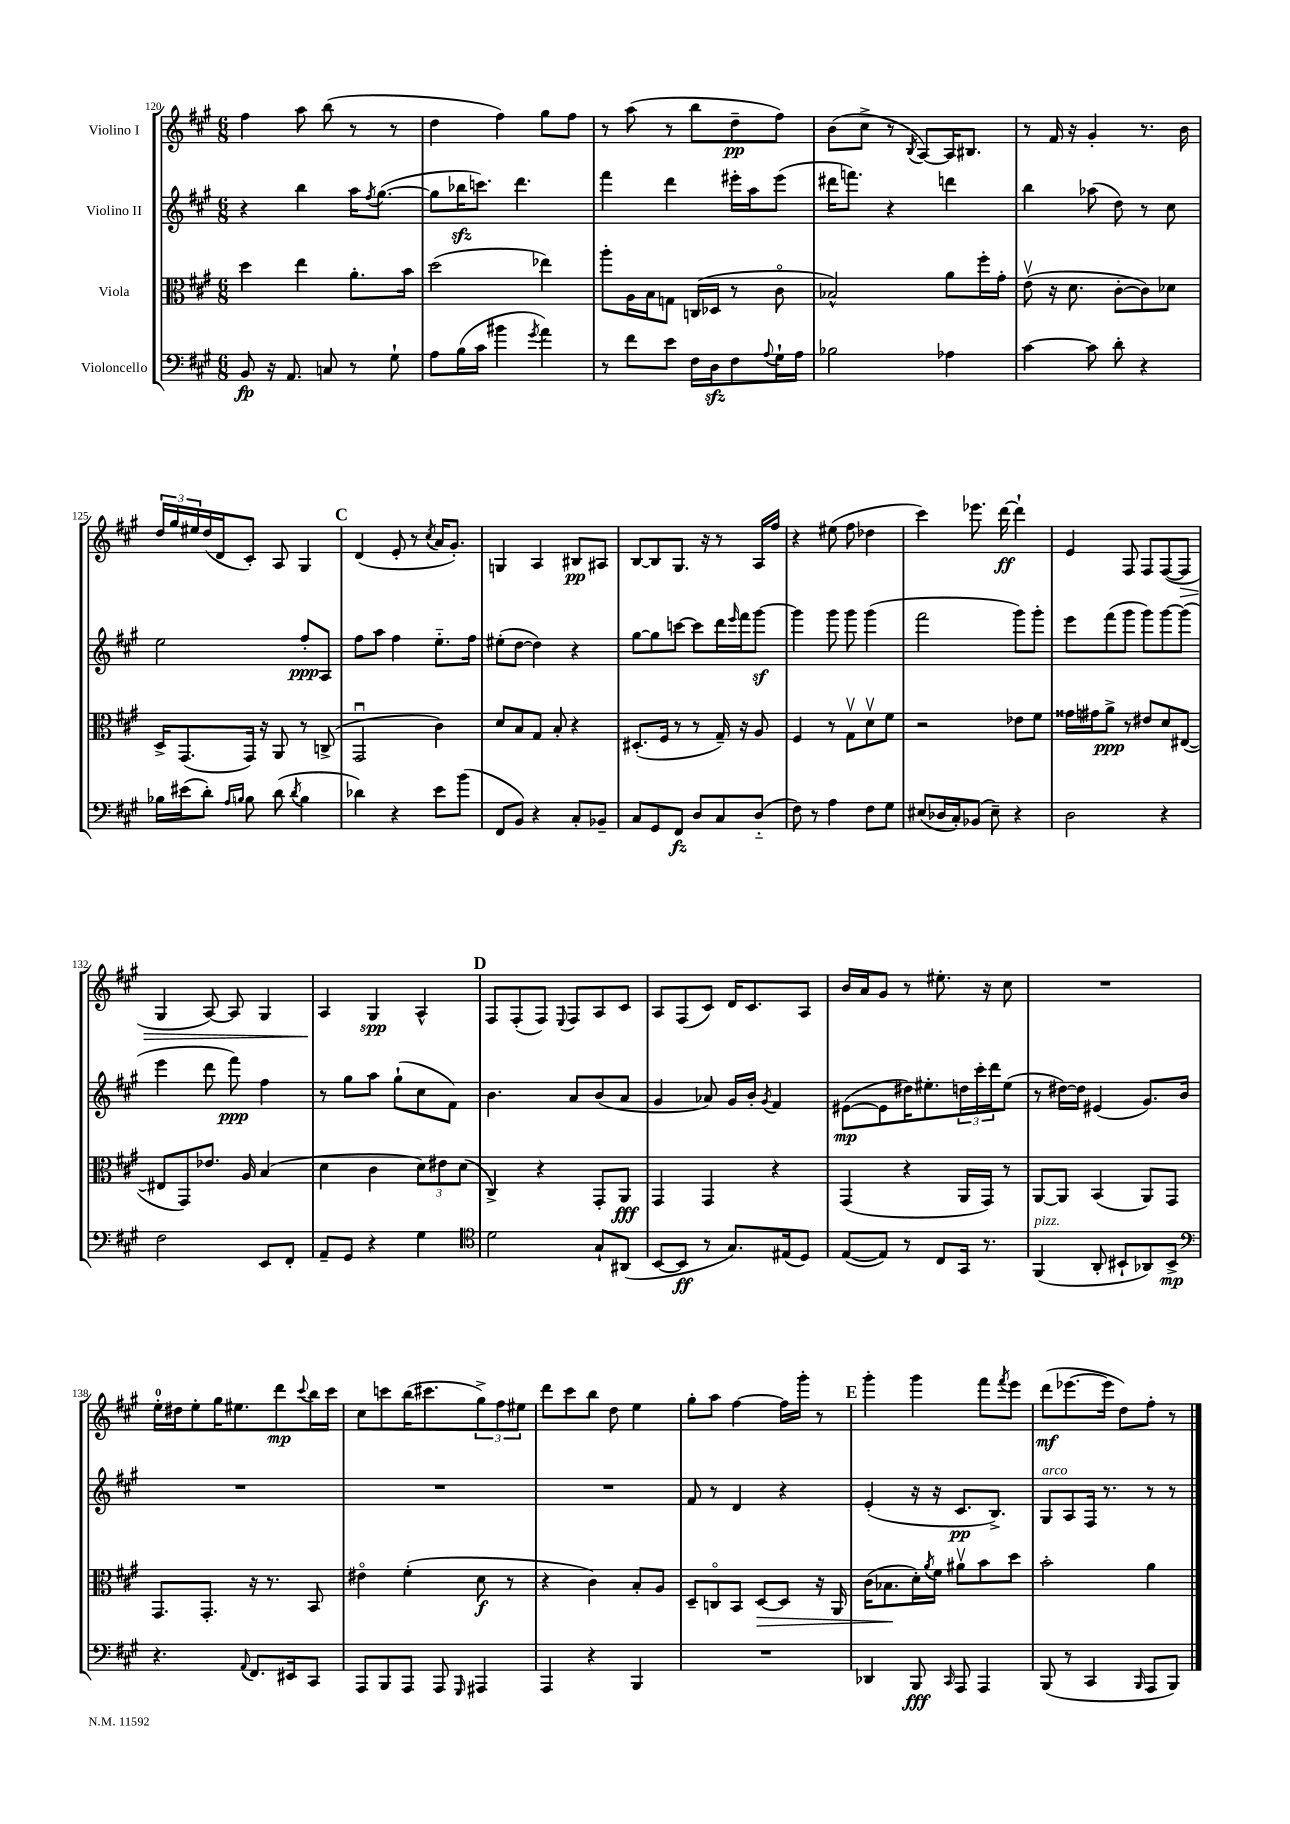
<<
\new StaffGroup <<
\new Staff = "s0" \with { instrumentName = "Violino I" } {
    \clef treble \key a \major \numericTimeSignature \time 6/8
    fis''4 a''8 b''8( r8 r8 |
    d''4 fis''4) gis''8 fis''8 |
    r8 a''8( r8 b''8 d''8--\pp fis''8) |
    b'8( cis''8-> r8 \acciaccatura { b8 } a8~) a16 bis8. |
    r8 fis'16 r16 gis'4-. r8. b'16 |
    \tuplet 3/2 { d''16 gis''16 eis''16 } d''16( d'16 cis'8-.) a8 gis4 |
    \mark \markup { \bold "C" } d'4( e'8-. r8 \acciaccatura { cis''8 } a'16 gis'8.-.) |
    g4 a4 bis8\pp ais8 |
    b8~ b8 gis8. r16 r8 a16 fis''16 |
    r4 eis''8( fis''8 des''4 |
    cis'''4) ees'''8. d'''16~\ff d'''4-! |
    e'4 fis8 fis8 fis8~( fis8\> |
    gis4 a8~) a8 gis4 |
    a4\! gis4\spp a4-^ |
    \mark \markup { \bold "D" } fis8 fis8-.( fis8) \appoggiatura { e8 } fis8 a8 cis'8 |
    a8 fis8( cis'8) d'16 cis'8. a8 |
    b'16 a'16 gis'8 r8 eis''8.-. r16 cis''8 |
    R2. |
    e''16-0-. dis''16 e''8-. gis''16 eis''8. d'''8\mp \appoggiatura { cis'''8 } b''16 cis'''16 |
    cis''8 c'''8 b''16( cis'''8. \tuplet 3/2 { gis''8->) fis''8 eis''8 } |
    d'''8 cis'''8 b''8 d''8 e''4 |
    gis''8-. a''8 fis''4~ fis''16 gis'''16-. r8 |
    \mark \markup { \bold "E" } gis'''4-. gis'''4 fis'''8 \acciaccatura { fis'''8 } e'''8 |
    d'''8\mf( ees'''8.~ ees'''16 d''8) fis''8-. r8 \bar "|." |
}
\new Staff = "s1" \with { instrumentName = "Violino II" } {
    \clef treble \key a \major \numericTimeSignature \time 6/8
    r4 b''4 a''16 \acciaccatura { fis''8 } gis''8.~( |
    gis''8 bes''16\sfz c'''8.) d'''4. |
    fis'''4 d'''4 eis'''16-. a''16 eis'''8( |
    dis'''16 f'''8.) r4 d'''4 |
    b''4 aes''8( d''8) r8 cis''8 |
    e''2 fis''8-.\ppp a8 |
    \mark \markup { \bold "C" } fis''8 a''8 fis''4 e''8.-_ fis''16 |
    eis''8-.( d''8~ d''4) r4 |
    gis''8~ gis''8 c'''8~ c'''8 d'''16 \grace { e'''16 } fis'''16 gis'''8~\sf |
    gis'''4 gis'''8 gis'''8 gis'''4( |
    fis'''2 gis'''8) gis'''8-. |
    e'''8 fis'''8( gis'''8 gis'''8) gis'''8~ gis'''8( |
    e'''4 d'''8 fis'''8\ppp) fis''4 |
    r8 gis''8 a''8 gis''8-!( cis''8 fis'8) |
    \mark \markup { \bold "D" } b'4. a'8 b'8( a'8 |
    gis'4 aes'8) gis'16 b'16-. \acciaccatura { gis'8 } fis'4 |
    eis'8~\mp( eis'8 dis''16) eis''8.-. \tuplet 3/2 { d''16 cis'''16-. d'''16 } eis''8( |
    r8 dis''16~) dis''16 eis'4( gis'8.) b'16 |
    R2. |
    R2. |
    R2. |
    fis'8 r8 d'4 r4 |
    \mark \markup { \bold "E" } e'4-.( r16 r16 cis'8.\pp b8.->) |
    gis8^\markup { \italic "arco" } a8 fis16 r8. r8 r8 \bar "|." |
}
\new Staff = "s2" \with { instrumentName = "Viola" } {
    \clef alto \key a \major \numericTimeSignature \time 6/8
    d''4 e''4 a'8.-. b'16 |
    d''2( ees''4) |
    a''8-. a16 b16 g8 c16( des16 r8 cis'8\flageolet |
    bes2-^) a'8 fis''16-. gis'16-. |
    e'8\upbow( r16 d'8. cis'8~-. cis'8) des'8 |
    d16-> gis,8.( gis,16) r16 a,8 r8 c8->( |
    \mark \markup { \bold "C" } gis,2\downbow cis'4) |
    d'8 b8 gis8 b8-. r4 |
    dis8.-.( fis16 r8 r8 gis16--) r16 a8 |
    fis4 r8 gis8\upbow d'8\upbow fis'8 |
    r2 ees'8 fis'8 |
    gisis'16 gis'16 a'8->\ppp r8 eis'8 d'8 eis8~( |
    eis8 gis,8) ees'8. a16 b4( |
    d'4 cis'4 \tuplet 3/2 { d'8) eis'8 d'8( } |
    \mark \markup { \bold "D" } cis4->) r4 gis,8-. a,8\fff |
    gis,4 gis,4 r4 |
    gis,4( r4 a,16 gis,16) r8 |
    a,8~ a,8 b,4( a,8) gis,8 |
    gis,8. gis,8.-. r16 r8. b,8 |
    eis'4\flageolet fis'4-.( d'8\f r8 |
    r4 cis'4) b8-. a8 |
    d8-- c8\flageolet b,8 d8~\> d8 r16 a,16 |
    \mark \markup { \bold "E" } cis'16( bes8.\! d'16-.) \acciaccatura { a'8 } fis'16 ais'8\upbow b'8 d''8 |
    b'2-. a'4 \bar "|." |
}
\new Staff = "s3" \with { instrumentName = "Violoncello" } {
    \clef bass \key a \major \numericTimeSignature \time 6/8
    b,8\fp r16 a,8. c8 r8 gis8-! |
    a8 b16( cis'16 bis'4 \acciaccatura { gis'8 } a'4) |
    r8 fis'8 e'8 fis16 d16\sfz fis8 \appoggiatura { a8 } gis16-! a16 |
    bes2 aes4 |
    cis'4~ cis'8 d'8-. r4 |
    bes16 eis'16( d'8-.) \grace { a16 b16 } b8 d'8( \acciaccatura { d'8 } b4 |
    \mark \markup { \bold "C" } des'4) r4 e'8 b'8( |
    fis,8 b,8) r4 cis8-. bes,8-- |
    cis8 gis,8 fis,8\fz d8 cis8 d8-_( |
    fis8) r8 a4 fis8 gis8 |
    eis8( des16 cis16-.) bes,8( eis8--) r4 |
    d2 r4 |
    fis2 e,8 fis,8-. |
    a,8-- gis,8 r4 gis4 |
    \mark \markup { \bold "D" } \clef tenor d'2 gis8-! ais,8( |
    b,8~ b,8\ff r8 gis8.) eis16( d8) |
    e8~( e8) r8 cis8 gis,16 r8. |
    fis,4^\markup { \italic "pizz." }( a,8-. bis,8-! aes,8) bis,8->\mp |
    \clef bass r4. \appoggiatura { a,8 } fis,8. eis,16 cis,8 |
    a,,8 b,,8 a,,8 a,,8 \grace { gis,,16 } ais,,4 |
    a,,4 r4 b,,4 |
    R2. |
    \mark \markup { \bold "E" } des,4 b,,8\fff \grace { cis,16 } a,,8 a,,4 |
    b,,8( r8 cis,4 \grace { b,,16 } a,,8 b,,8) \bar "|." |
}
>>
>>
\layout { \context { \Score currentBarNumber = #120 } }
